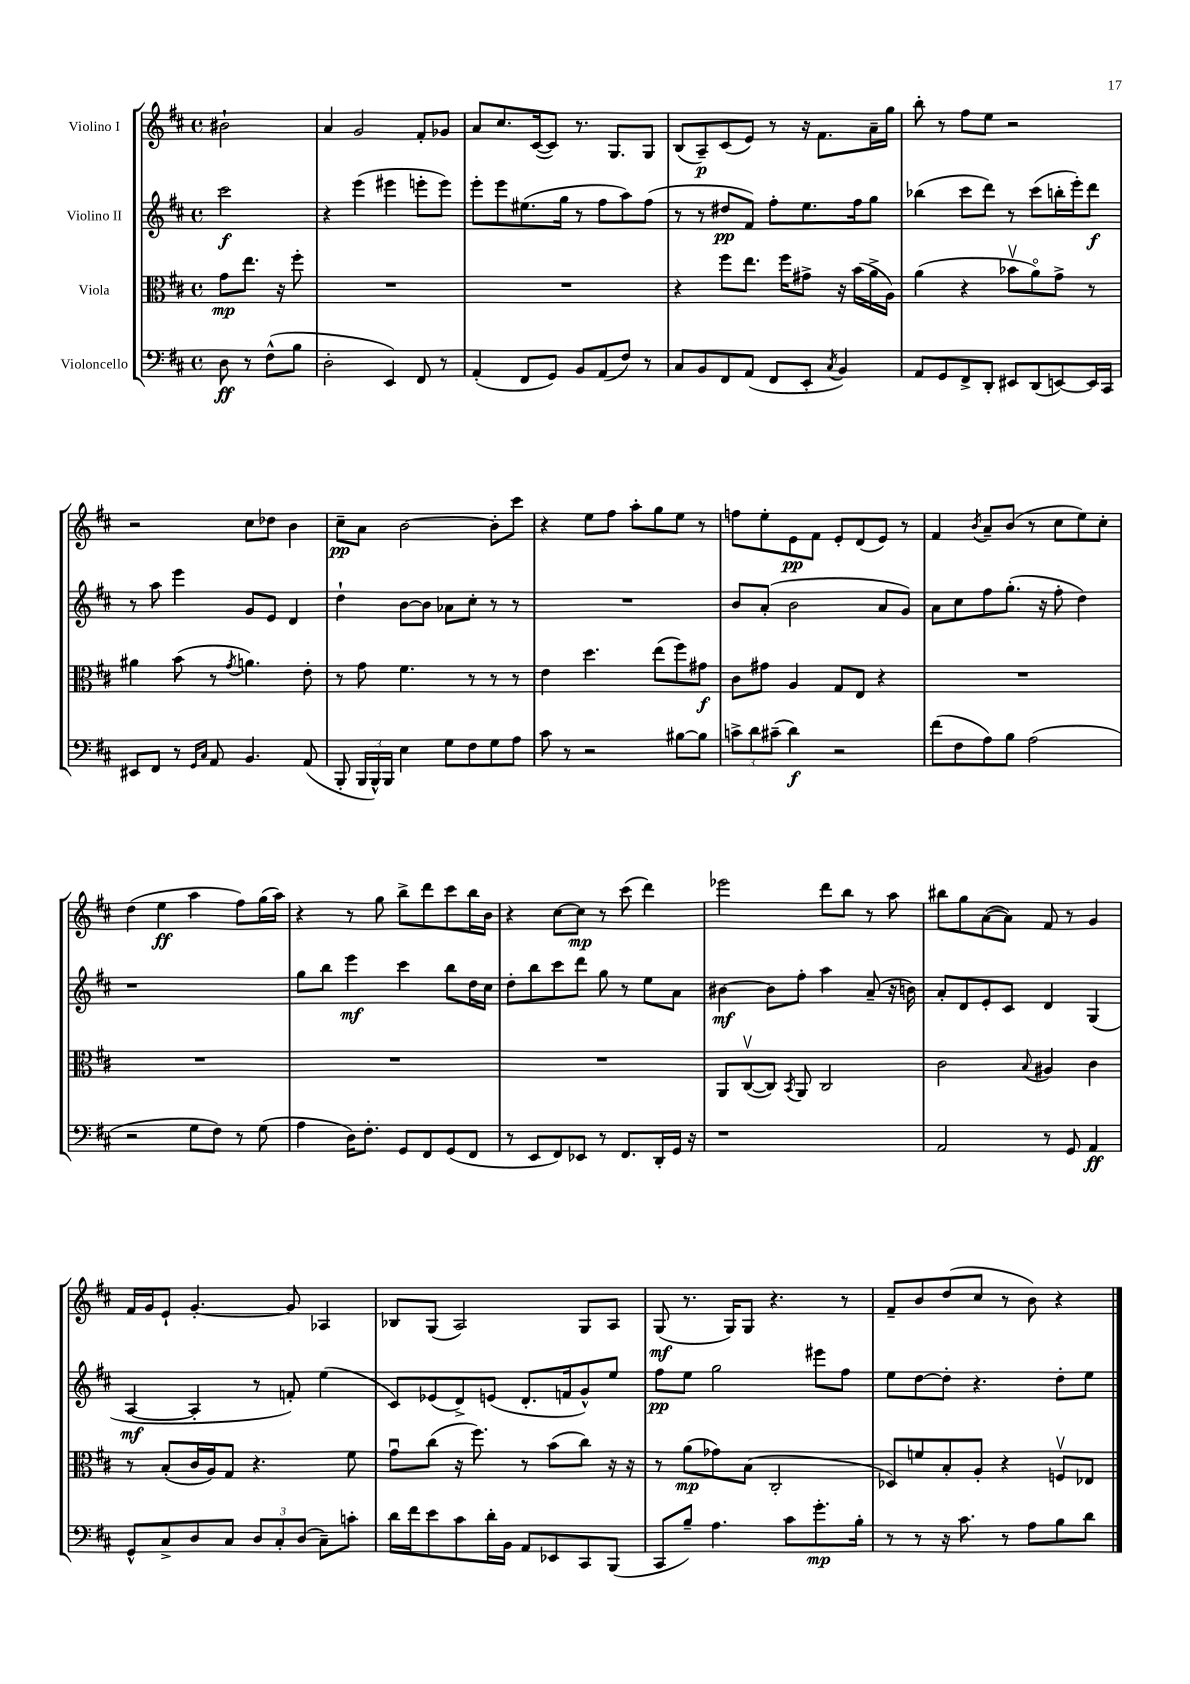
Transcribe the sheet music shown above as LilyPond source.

<<
\new StaffGroup <<
\new Staff = "s0" \with { instrumentName = "Violino I" } {
    \clef treble \key d \major \defaultTimeSignature \time 4/4 \partial 2
    \autoBeamOff bis'2-! |
    a'4 g'2 fis'8[-. ges'8] |
    a'8[ cis''8. cis'16~( cis'8]) r8. g8.[ g8] |
    b8[( a8--\p) cis'8( e'8]) r8 r16 fis'8.[ a'16-- g''16] |
    b''8-. r8 fis''8[ e''8] r2 |
    r2 cis''8[ des''8] b'4 |
    cis''8[--\pp a'8] b'2~ b'8[-. cis'''8] |
    r4 e''8[ fis''8] a''8[-. g''8 e''8] r8 |
    f''8[ e''8-. e'8\pp fis'8] e'8[-. d'8( e'8]) r8 |
    fis'4 \acciaccatura { b'8 } a'8[-- b'8]( r8 cis''8[ e''8) cis''8]-. |
    d''4( e''4\ff a''4 fis''8[) g''16( a''16]) |
    r4 r8 g''8 b''8[-> d'''8 cis'''8 b''16 b'16] |
    r4 cis''8[~ cis''8]\mp r8 cis'''8( d'''4) |
    ees'''2 d'''8[ b''8] r8 a''8 |
    bis''8[ g''8 a'8~( a'8]) fis'8 r8 g'4 |
    fis'16[ g'16 e'8]-! g'4.~-. g'8 aes4 |
    bes8[ g8]( a2) g8[ a8] |
    g8\mf( r8. g16[) g8] r4. r8 |
    fis'8[-- b'8 d''8( cis''8] r8 b'8) r4 \bar "|." |
}
\new Staff = "s1" \with { instrumentName = "Violino II" } {
    \clef treble \key d \major \defaultTimeSignature \time 4/4 \partial 2
    \autoBeamOff cis'''2\f |
    r4 e'''4( eis'''4 e'''8[-. e'''8]) |
    e'''8[-. e'''8 eis''8.( g''16] r8 fis''8[ a''8) fis''8]( |
    r8 r8 dis''8[\pp fis'8]) fis''8[-. e''8. fis''16 g''8] |
    bes''4( cis'''8[ d'''8]) r8 cis'''8[( b''16-. e'''16-.) d'''8]\f |
    r8 a''8 e'''4 g'8[ e'8] d'4 |
    d''4-! b'8[~ b'8] aes'8[ cis''8]-. r8 r8 |
    R1 |
    b'8[ a'8]-.( b'2 a'8[ g'8]) |
    a'8[ cis''8 fis''8 g''8.]-.( r16 fis''8-. d''4) |
    r1 |
    g''8[ b''8] e'''4\mf cis'''4 b''8[ d''16 cis''16] |
    d''8[-. b''8 cis'''8 d'''8] g''8 r8 e''8[ a'8] |
    bis'4~\mf bis'8[ fis''8]-. a''4 a'8--( r16 b'16) |
    a'8[-. d'8 e'8-. cis'8] d'4 g4( |
    a4~\mf a4-. r8 f'8-.) e''4( |
    cis'8[) ees'8( d'8->) e'8]( d'8.[-. f'16 g'8-^) e''8] |
    fis''8[\pp e''8] g''2 eis'''8[ fis''8] |
    e''8[ d''8~ d''8]-. r4. d''8[-. e''8] \bar "|." |
}
\new Staff = "s2" \with { instrumentName = "Viola" } {
    \clef alto \key d \major \defaultTimeSignature \time 4/4 \partial 2
    \autoBeamOff g'8[\mp e''8.] r16 fis''8-. |
    R1 |
    R1 |
    r4 fis''8[ e''8.] fis''16[ gis'8]-> r16 b'16[( a'16-> a16]) |
    a'4( r4 bes'8[\upbow a'8\flageolet) g'8]-> r8 |
    ais'4 b'8( r8 \acciaccatura { g'8 } a'4.) e'8-. |
    r8 g'8 fis'4. r8 r8 r8 |
    e'4 d''4. e''8[( fis''8) gis'8]\f |
    cis'8[ gis'8] a4 g8[ e8] r4 |
    R1 |
    R1 |
    R1 |
    R1 |
    a,8[ cis8~\upbow( cis8]) \acciaccatura { b,8 } a,8 cis2 |
    cis'2 \appoggiatura { b8 } ais4 cis'4 |
    r8 b8[-.( cis'16 a16) g8] r4. fis'8 |
    g'8[\downbow cis''8]( r16 fis''8.) r8 b'8[( cis''8]) r16 r16 |
    r8 a'8[\mp( ges'8) b8]( cis2-. |
    des8[) f'8 b8-. a8]-. r4 f8[\upbow ees8] \bar "|." |
}
\new Staff = "s3" \with { instrumentName = "Violoncello" } {
    \clef bass \key d \major \defaultTimeSignature \time 4/4 \partial 2
    \autoBeamOff d8\ff r8 fis8[-^( b8] |
    d2-. e,4) fis,8 r8 |
    a,4-.( fis,8[ g,8]) b,8[ a,8( fis8]) r8 |
    cis8[ b,8 fis,8 a,8]( fis,8[ e,8]-. \acciaccatura { cis8 } b,4) |
    a,8[ g,8 fis,8-> d,8]-. eis,8[ d,8( e,8~) e,16 cis,16] |
    eis,8[ fis,8] r8 \grace { g,16[ cis16] } a,8 b,4. a,8( |
    b,,8-. \tuplet 3/2 { b,,16[ b,,16-^) b,,16] } e4 g8[ fis8 g8 a8] |
    cis'8 r8 r2 bis8[~ bis8] |
    \tuplet 3/2 { c'8[-> d'8 cis'8]--( } d'4\f) r2 |
    fis'8[( fis8 a8) b8] a2( |
    r2 g8[ fis8]) r8 g8( |
    a4 d16[) fis8.]-. g,8[ fis,8 g,8( fis,8] |
    r8 e,8[ fis,8) ees,8] r8 fis,8.[ d,16-. g,16] r16 |
    r1 |
    a,2 r8 g,8 a,4\ff |
    g,8[-^ cis8-> d8 cis8] \tuplet 3/2 { d8[ cis8-. d8]( } cis8[--) c'8]-. |
    d'16[ fis'16 e'8 cis'8 d'16-. b,16] a,8[ ees,8 cis,8 b,,8]( |
    cis,8[ b8]--) a4. cis'8[ g'8.-.\mp b16]-. |
    r8 r8 r16 cis'8. r8 a8[ b8 d'8] \bar "|." |
}
>>
>>
\layout { \context { \Score \remove "Bar_number_engraver" } }
